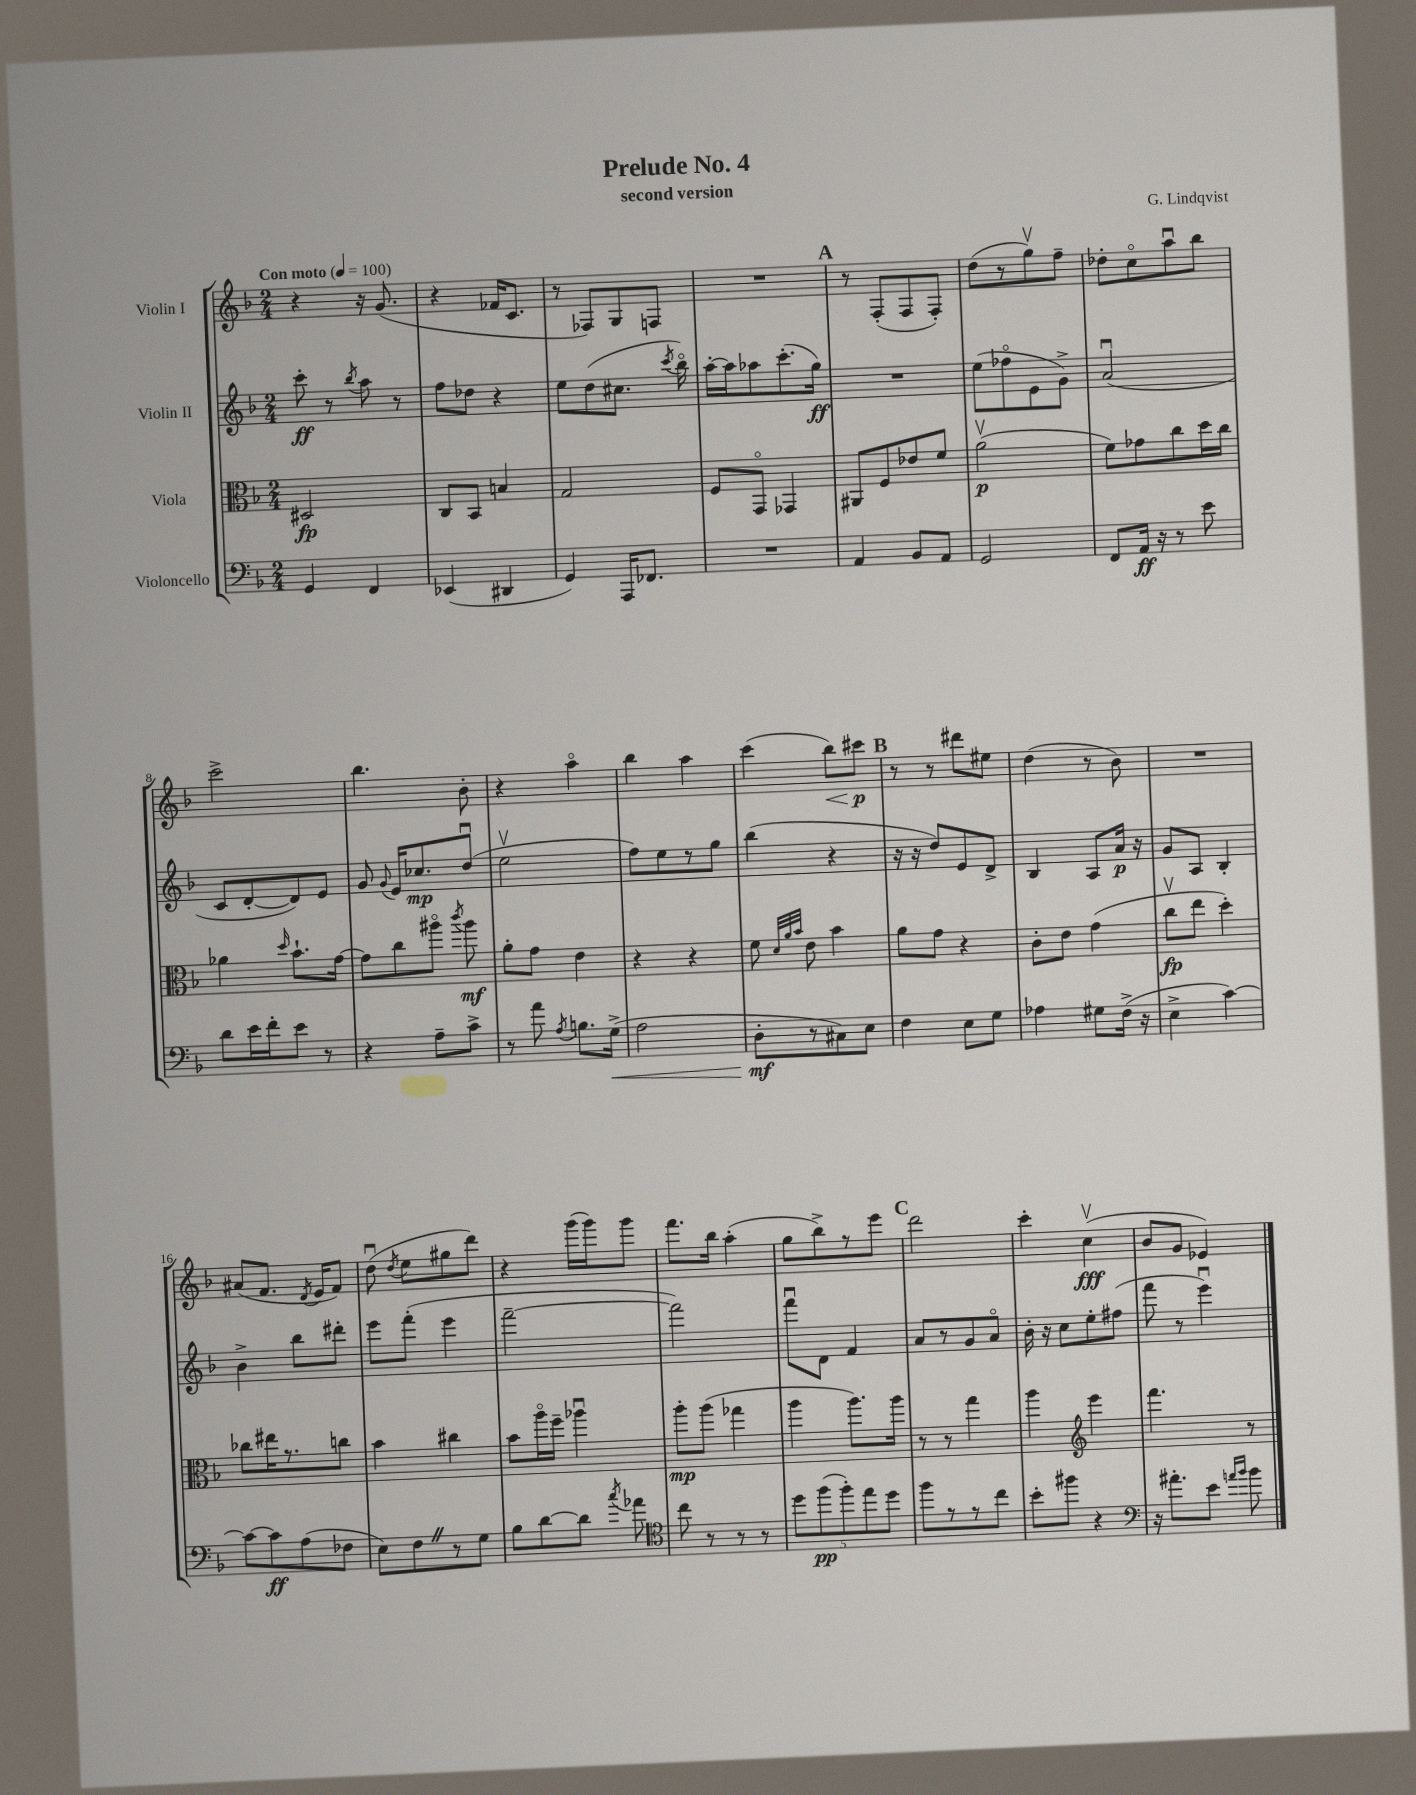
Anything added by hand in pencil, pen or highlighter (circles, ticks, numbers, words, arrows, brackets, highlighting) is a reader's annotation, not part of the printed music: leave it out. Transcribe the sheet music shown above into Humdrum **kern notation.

**kern	**kern	**kern	**kern
*staff4	*staff3	*staff2	*staff1
*clefF4	*clefC3	*clefG2	*clefG2
*k[b-]	*k[b-]	*k[b-]	*k[b-]
*M2/4	*M2/4	*M2/4	*M2/4
*MM100	*MM100	*MM100	*MM100
4GG	2D#	8ccc'	4r
.	.	8r	.
.	.	8qbb-	.
4FF	.	8aa	16r
.	.	.	(8.g
.	.	8r	.
=	=	=	=
(4EE-	8C	8ff	4r
.	8BB-	8dd-	.
4DD#	4B	4r	16f-
.	.	.	8.c
=	=	=	=
4GG)	2G	8ee	8r
.	.	(8dd	8F-)
16AAA	.	8.cc#	8G
8.FF-	.	.	.
.	.	.	8F
.	.	8qccc	.
.	.	16bb-o)	.
=	=	=	=
2r	8F	[16aa'	2r
.	.	16aa]	.
.	8GGo	8aa-	.
.	4GG-	(8.ccc'	.
.	.	16gg)	.
=	=	=	=
4AA	8AA#	2r	8r
.	8F	.	(8F'
8BB-	8e-	.	8F
8AA	8f	.	8F')
=	=	=	=
2GG	(2av	(8ee	(8dd
.	.	8ff-o	8r
.	.	8e	8ggv)
.	.	8g^)	8ff~
=	=	=	=
8FF	8f)	(2au	8dd-'
16AA	8g-	.	8cco
16r	.	.	.
8r	8cc	.	8aau
8e	16dd	.	8bb-
.	16cc	.	.
=	=	=	=
8d	4a-	8c	2ccc^
16e	.	[8d'	.
16f'	.	.	.
.	16qqdd	.	.
8e	8.b-`	8d])	.
8r	.	8e	.
.	[16g	.	.
=	=	=	=
4r	8g]	8g	4.bb-
.	.	8qqg	.
.	8cc	16e	.
.	.	8.cc-	.
8A~	8aa#o	.	.
.	8qccc	.	.
8c^	8aa#	(8ddu	8b-'
=	=	=	=
8r	8a'	2eev	4r
8a	8g	.	.
8qA	.	.	.
8.B	4e	.	4aao
(16G^	.	.	.
=	=	=	=
2A	4r	8ff)	4bb-
.	.	8ee	.
.	4r	8r	4aa
.	.	8gg	.
=	=	=	=
8D'	8f	(4bb-	(4ccc
.	32qqd	.	.
.	32qqa	.	.
.	32qqb-	.	.
8r	8e	.	.
8C#)	4b-	4r	8bb-)
8E	.	.	8ccc#
=	=	=	=
4F	8a	16r	8r
.	.	16r	.
.	8g	8dd)	8r
8E	4r	8e	8ddd#
8G	.	8d^	8ee#
=	=	=	=
4A-	8c'	4B-	(4dd
.	8e	.	.
8G#	(4g	8A	8r
(16F^	.	16a	8b-)
16r	.	16r	.
=	=	=	=
4E^	8ccv	8g	2r
.	8ee	8A	.
[4c)	4dd')	4B-'	.
=	=	=	=
8c_	8cc-	4b-^	(8a#
8c]	16ee#	.	8.f
.	8.r	.	.
(8A	.	8bb-	.
.	.	.	8qd
.	.	.	16e
8F-	8cc	8ddd#'	8f)
=	=	=	=
8E)	4b-	8eee	(8ddu
.	.	.	8qdd
8F	.	(8fff'	8ee
8r	4cc#	4eee	8gg#
8G	.	.	8ddd)
=	=	=	=
8B-	8b-	[2fff~	4r
[8d	16aao	.	.
.	16ff~	.	.
8d]	4aa-u	.	(16ggg
.	.	.	16ggg)
8qcc	.	.	.
8a-	.	.	8ggg
=	=	=	=
*clefC4	*	*	*
8cc	8aa'	2fff])	8.fff
8r	(8aa	.	.
.	.	.	16bb-
8r	4gg-	.	(4aa'
8r	.	.	.
=	=	=	=
10dd	4aa	8fffu	8gg
(10ff	.	.	.
.	.	8d	8bb-^)
10ff')	.	.	.
.	8.aa)	4f	8r
10ee	.	.	.
.	.	.	8eee
10dd	.	.	.
.	16aa	.	.
=	=	=	=
8ff	8r	8a	2ddd
8r	8r	8r	.
8r	4gg	8g	.
8cc	.	8ao	.
=	=	=	=
8b-'	4aa	16b-'	4ccc'
.	.	16r	.
8ff#	.	8cc	.
*	*clefG2	*	*
4r	4eee	8ee'	(4ccv
.	.	(8ff#	.
=	=	=	=
*clefF4	*	*	*
16r	4.fff	8fff	8b-
8.a#'	.	.	.
.	.	8r	8g
8e	.	4eeeu)	4e-)
16qqa	.	.	.
16qqb-	.	.	.
8b-	8r	.	.
==	==	==	==
*-	*-	*-	*-
